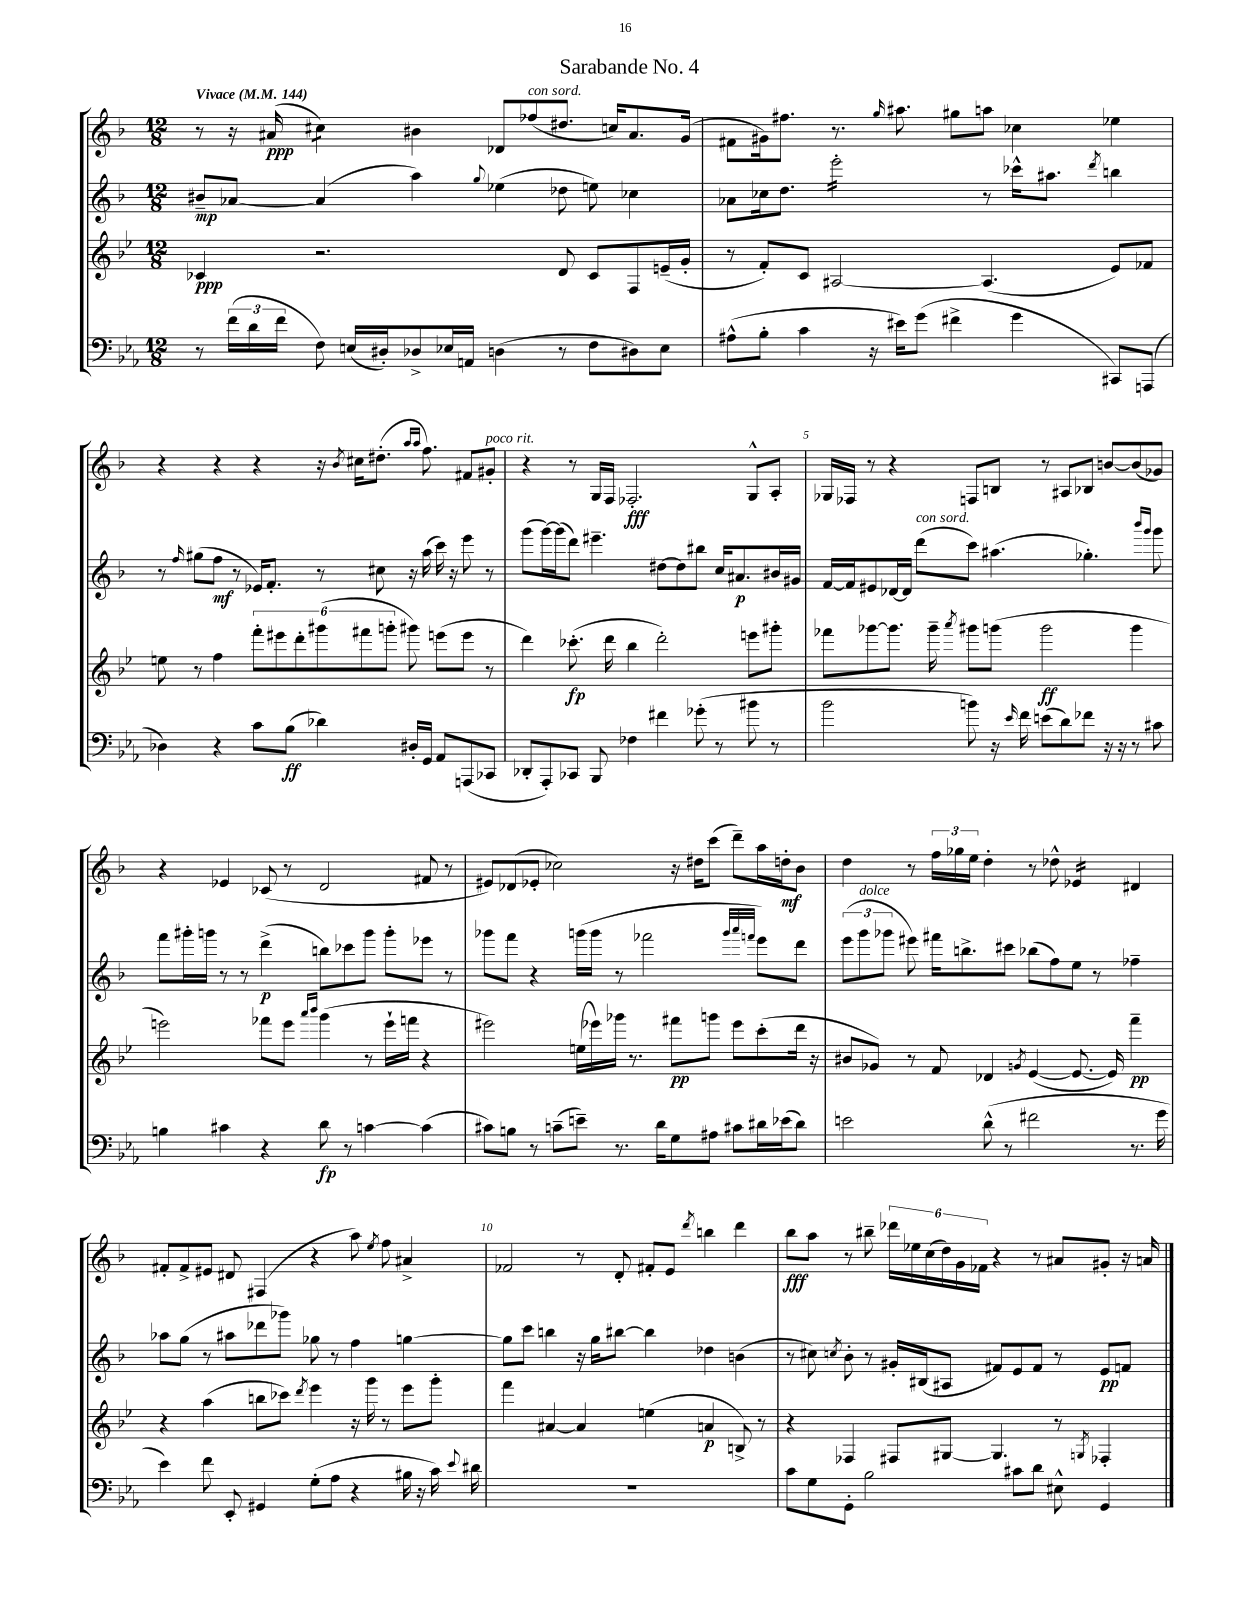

**kern	**kern	**kern	**kern
*staff4	*staff3	*staff2	*staff1
*clefF4	*clefG2	*clefG2	*clefG2
*k[b-e-a-]	*k[b-e-]	*k[b-]	*k[b-]
*M12/8	*M12/8	*M12/8	*M12/8
*MM144	*MM144	*MM144	*MM144
8r	4c-/	8b#~/L	8r
(24f\LL	.	[8a-/J	16r
24d\	.	.	.
.	.	.	(16a#/
24f\JJ	.	.	.
8F\)	2.r	(4a-/]	4cc#\)
(16E/LL	.	.	.
16D#'/J)	.	.	.
8D-^/	.	4aa\)	4b#\
16E-/L	.	.	.
16AA/JJ	.	.	.
.	.	8qqgg/	.
(4D\	.	(4ee-\	8d-/L
.	.	.	(8ff-/
8r	8d/	8dd-\	8.dd#/J
8F\L	8c-/L	8ee\)	.
.	.	.	16cc/LK)
8D#\)	8F/	4cc-\	8.a#/
8E-\J	(16e~/L	.	.
.	16g'/JJ	.	(16g/Jk
=	=	=	=
(8A#^^\L	8r	8a-\L	8f#\L
8B-'\J	8f'/L)	16cc-\k	16g#\k)
.	.	8.dd\J	8.ff#\J
4c\	8c/J	.	.
.	[2A#/	2eee'\	8.r
16r	.	.	.
.	.	.	16qqgg/
16e#\LK)	.	.	8.aa#\
(8g\J	.	.	.
4f#^\	.	.	8gg#\L
.	(4.A#/]	8r	8aa\J
4g\	.	16ccc-^^\LK	4cc-\
.	.	8.aa#\J	.
.	.	8qddd/	.
8CC#/L)	8e-/L)	4bb\	4ee-\
(8AAA/J	8f-/J	.	.
=	=	=	=
4D-\)	8ee\	8r	4r
.	.	16qqff/	.
.	8r	(8gg#\L	.
4r	4ff\	8ff\J	4r
.	.	8r	.
8c\L	12fff'\L	16e-/LK)	4r
.	.	8.f'/J	.
.	12eee#\	.	.
(8B-\J	.	.	.
.	12ddd'\	.	.
4d-\)	(12ggg#\	8r	16r
.	.	.	8qb-/
.	.	.	16cc#\LK
.	12fff#\	.	.
.	.	8cc#\	(8.dd#'\J
.	12ggg'\J	.	.
16D#'/LL	8ggg#\)	16r	.
.	.	.	16qqaa/LL
.	.	.	16qqaa/JJ
16GG/JJ	.	(16aa\	8.ff\)
8AA-/L	(8eee\L	16ccc\)	.
.	.	16r	.
(8AAA/	8eee\J	8eee\	8f#/L
8CC-/J	8r	8r	8g#'/J
=	=	=	=
8DD-'/L	4ddd\)	(8ggg\L	4r
8AAA-'/)	.	[16ggg\L)	.
.	.	(16ggg\]J	.
8CC-/J	(8.ccc-'\	8ddd\J)	8r
8BBB-/	.	4.eee#~\	16G/LL
.	16ddd\	.	16F/JJ
4F-\	4bb-\	.	2.F-'/
4f#\	2ddd'\)	[8dd#\L	.
.	.	8dd#\]	.
(8g-'\	.	8bb#\J	.
8r	.	16cc/LK	.
.	.	8.a#/	.
8b#\	8eee\L	.	8G^^/L
8r	8ggg#'\J	16b#/L	8A'/J
.	.	16g#/JJ	.
=	=	=	=
2b-\	8fff-\L	[16f/LL	16G-/LL
.	.	16f/]J	16F-/JJ
.	[8ggg-\	8e#/	8r
.	8.ggg-\]J	[16d-/L	4r
.	.	16d-/]JJ	.
.	.	(8ddd\L	.
.	16ggg-~\	.	.
.	8qaaa/	.	.
8b\)	8ggg#\L	8ccc\J)	8F/L
16r	(8ggg\J	(4.aa#\	8B/J
16qqe-/	.	.	.
16f\	.	.	.
(8e\L	2ggg\	.	8r
8d\)	.	.	8A#/L
8f-\J	.	4.gg-'\)	8B-/J
16r	.	.	[8b/L
16r	.	.	.
8r	4ggg\	.	(8b/]
.	.	16qqbbb-/LL	.
.	.	16qqggg/JJ	.
8c#\	.	8ggg\	8g-/J)
=	=	=	=
4B\	2eee\)	8fff\L	4r
.	.	16ggg#'\L	.
.	.	16ggg\JJ	.
4c#\	.	8r	4e-/
.	.	8r	.
4r	8fff-\L	(4ddd^\	(8c-/
.	8eee\J	.	8r
.	16qqaaa/LL	.	.
.	16qqbbb-/JJ	.	.
8d\	(4ggg\	8bb\L)	2d/
8r	.	8ccc-\	.
[4c\	8r	8ggg\J	.
.	16eee`\LL	8ggg'\L	.
.	16fff\JJ	.	.
(4c\]	4r	8eee-\J	8f#/
.	.	8r	8r
=	=	=	=
8c#\L)	2eee#\)	8ggg-\L	8e#/L)
8B\J	.	8fff\J	(8d-/
8r	.	4r	8e-'/J
(8c~\L	.	.	2cc-\)
8e~\J)	(16ee\LL	(16ggg\LL	.
.	16eee-\)	16ggg\JJ	.
8.r	16ggg-\JJ	8r	.
.	8.r	.	.
.	.	2fff-\	.
16d\LK	.	.	.
8G\	8fff#\L	.	16r
.	.	.	16dd#\LK
8A#\J	8ggg\J	.	(8ccc\J
8c#\L	8eee-\L	.	8ddd~\L)
.	.	32qqggg/LLL	.
.	.	32qqaaa/	.
.	.	32qqfff/JJJ	.
16d#\L	(8ccc'\	8eee\L)	16aa\L
(16e-\J	.	.	16dd'\J
8d#\J)	16ddd\Jk	8ddd\J	8b-\J
.	16r	.	.
=	=	=	=
2e\	8b#/L	(12eee\L	4dd\
.	.	12ggg\	.
.	8g-/J)	.	.
.	.	12ggg-\J	.
.	8r	8eee#\)	8r
.	8f/	16fff#\LK	24ff\LL
.	.	.	24gg-\
.	.	8.bb^\	.
.	.	.	24ee\JJ
(8d^^\	4d-/	.	4dd'\
8r	.	8ccc#\J	.
.	8qg/	.	.
2f#\	([4e-/	(8bb-\L	8r
.	.	8ff\)	8dd-^^\
.	8.e-/_	8ee\J	4e-/
.	.	8r	.
.	16e-/])	.	.
8.r	4fff~\	4ff-~\	4d#/
16g\	.	.	.
=	=	=	=
4e-\)	4r	8aa-\L	8f#'/L
.	.	(8gg\J	8f#^/
8f\	(4aa\	8r	8e#/J
8EE-'/	.	8aa#\L	8d#/
4GG#/	8bb\L	8ddd-\	(4F#/
.	8ccc-\J)	8ggg-\J)	.
.	8qddd/	.	.
(8G'\L	4eee-\	8gg-\	4r
8A-\J	.	8r	.
4r	16r	4ff\	8aa\)
.	16ggg\	.	.
.	.	.	8qee/
.	8r	.	8ff\
16B#\	8eee-\L	[4gg\	4a#^/
16r	.	.	.
16c\)	8ggg'\J	.	.
8qqe-/	.	.	.
16d#\	.	.	.
=	=	=	=
1.r	4fff\	8gg\]L	2f-/
.	.	8ccc\J	.
.	[4a#/	4bb\	.
.	4a#/]	16r	8r
.	.	16gg\LK	.
.	.	[8bb#\J	8d'/
.	(4ee\	4bb#\]	8f#'/L
.	.	.	8e/J
.	.	.	8qddd/
.	4a/	4dd-\	4bb\
.	8B^/)	(4b\	4ddd\
.	8r	.	.
=	=	=	=
8c\L	4r	8r	8bb-\L
8G\	.	8cc#\)	8aa\J
.	.	8qcc/	.
8GG'\J	4F-/	8b-'\	8r
2B-\	.	8r	8bb#~\
.	8F#/L	16g#'/LL	24ddd-\LL
.	.	.	24ee-\
.	.	(16B#/J	.
.	.	.	(24cc\
.	[8G#/J	8A#/J	24dd\)
.	.	.	24g\
.	.	.	24f-\JJ
.	4.G#/]	8f#/L)	4r
8c#\L	.	8e/	.
8d\J	.	8f#/J	8r
8E#^^\	8r	8r	8a#/L
.	8qG/	.	.
4GG/	4F-'/	8e/L	8g#'/J
.	.	8f/J	16r
.	.	.	16a/
==	==	==	==
*-	*-	*-	*-
